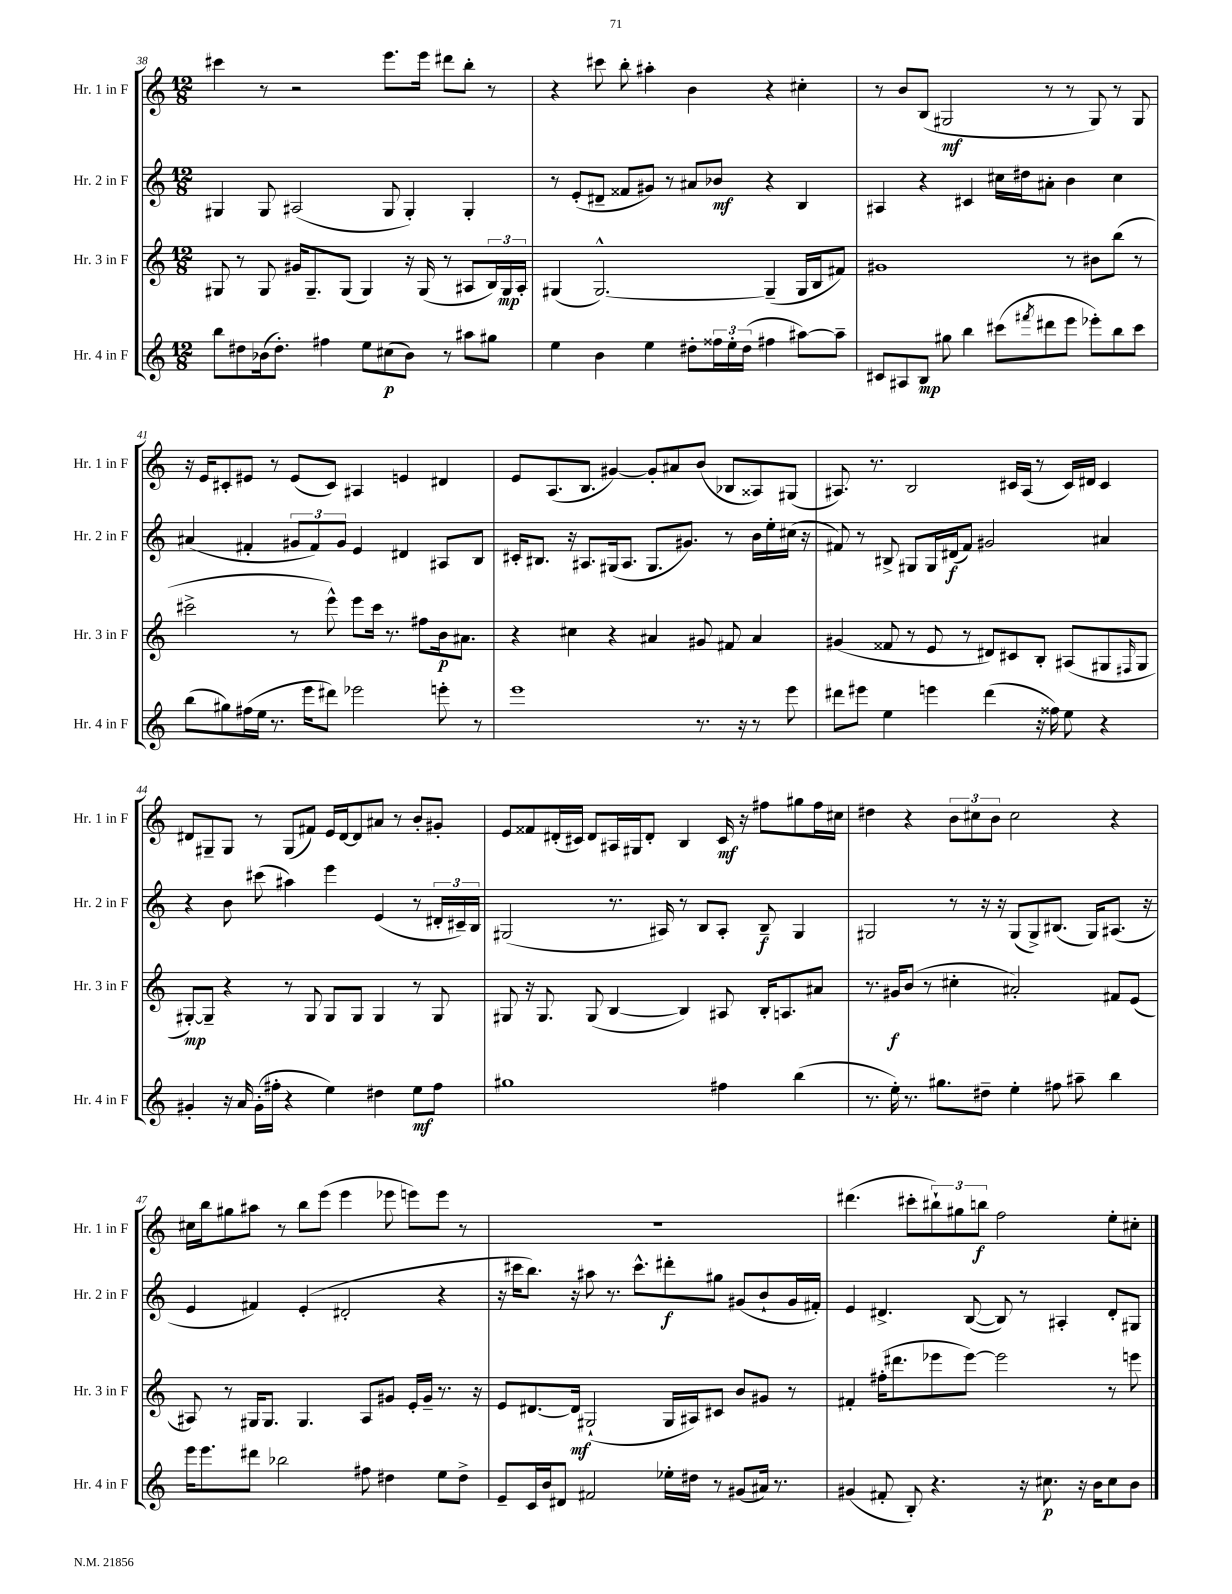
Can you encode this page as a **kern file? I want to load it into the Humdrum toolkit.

**kern	**dynam	**kern	**dynam	**kern	**dynam	**kern	**dynam
*part4	*part4	*part3	*part3	*part2	*part2	*part1	*part1
*staff4	*staff4	*staff3	*staff3	*staff2	*staff2	*staff1	*staff1
*I"Hr. 4 in F	*	*I"Hr. 3 in F	*	*I"Hr. 2 in F	*	*I"Hr. 1 in F	*
*I'Hr. 4 in F	*	*I'Hr. 3 in F	*	*I'Hr. 2 in F	*	*I'Hr. 1 in F	*
*clefG2	*	*clefG2	*	*clefG2	*	*clefG2	*
*k[]	*	*k[]	*	*k[]	*	*k[]	*
*M12/8	*	*M12/8	*	*M12/8	*	*M12/8	*
=38	=38	=38	=38	=38	=38	=38	=38
8bb\L	.	8G#X/	.	4G#X/	.	4ccc#X\	.
8dd#X\	.	8r	.	.	.	.	.
(16b-X\k	.	8G#/	.	8G#/	.	8r	.
8.dd#'\J)	.	.	.	.	.	.	.
.	.	16g#X/KL	.	(2A#X/	.	2r	.
.	.	8.G#~/	.	.	.	.	.
4ff#X\	.	.	.	.	.	.	.
.	.	(8G#/J	.	.	.	.	.
8ee\L	.	4G#/)	.	.	.	.	.
(8cc#X\	p	.	.	8G#/	.	8.eee\L	.
8b-\J)	.	16r	.	4G#'/)	.	.	.
.	.	(16G#/	.	.	.	16eee\Jk	.
8r	.	8r	.	.	.	8ddd#X\L	.
8aa#X\L	.	8A#X/L	.	4G#'/	.	8bb'\J	.
8gg#X\J	.	24B/L)	.	.	.	8r	.
.	.	24G#/	mp	.	.	.	.
.	.	24A#'/JJ	.	.	.	.	.
=39	=39	=39	=39	=39	=39	=39	=39
4ee\	.	(4G#X/	.	8r	.	4r	.
.	.	.	.	(8e'/L	.	.	.
4b\	.	[2.G#^^/)	.	8d#X~/J	.	8ccc#X\	.
.	.	.	.	8f##X/L	.	8bb'\	.
4ee\	.	.	.	8g#X/J)	.	4aa#X'\	.
.	.	.	.	8r	.	.	.
8dd#X'\L	.	.	.	8a#X/L	.	4b\	.
24ff##X\L	.	.	.	8b-X/J	mf	.	.
24ee'\	.	.	.	.	.	.	.
(24dd#\JJ	.	.	.	.	.	.	.
4ff#X\	.	(4G#~/]	.	4r	.	4r	.
[8aa#X\L)	.	16G#/LL	.	4B/	.	4cc#X'\	.
.	.	16B/J	.	.	.	.	.
8aa#~\J]	.	8f#X/J)	.	.	.	.	.
=40	=40	=40	=40	=40	=40	=40	=40
8c#X/L	.	1g#X	.	4A#X/	.	8r	.
8A#X/	.	.	.	.	.	8b/L	.
8B/J	mp	.	.	4r	.	(8B/J	.
8gg#X\	.	.	.	.	.	2G#X/	mf
4bb\	.	.	.	4c#X/	.	.	.
(8ccc#X\L	.	.	.	16cc#X\LL	.	.	.
.	.	.	.	16dd#X\J	.	.	.
8qfff#X/	.	.	.	.	.	.	.
8ddd#X\	.	.	.	8a#X'\J	.	8r	.
8eee\J	.	8r	.	4b\	.	8r	.
8eee-X'\L)	.	8b#X\L	.	.	.	8G#/)	.
8bb\	.	(8bb\J	.	4cc#\	.	8r	.
8ccc#\J	.	8r	.	.	.	8G#/	.
!!LO:LB:g=z
=41	=41	=41	=41	=41	=41	=41	=41
(8bb\L	.	2ccc#X^\	.	(4a#X/	.	16r	.
.	.	.	.	.	.	16e/KL	.
8gg#X\)	.	.	.	.	.	8c#X'/	.
(16ff#X\L	.	.	.	4f#X'/	.	8e#X/J	.
16ee\JJ	.	.	.	.	.	.	.
8.r	.	.	.	.	.	8r	.
.	.	8r	.	12g#X/L	.	(8e#/L	.
16eee\KL	.	.	.	.	.	.	.
.	.	.	.	12f#/)	.	.	.
8ddd#X\J)	.	8eee^^\)	.	.	.	8c#/J)	.
.	.	.	.	12g#/J	.	.	.
2eee-X\	.	8eee\L	.	4e/	.	4A#X/	.
.	.	16ccc#\Jk	.	.	.	.	.
.	.	8.r	.	.	.	.	.
.	.	.	.	4d#X/	.	4en/	.
.	.	8ff#X\L	.	.	.	.	.
8eeen'\	.	16b\k	p	8A#X/L	.	4d#X/	.
.	.	8.a#X\J	.	.	.	.	.
8r	.	.	.	8B/J	.	.	.
=42	=42	=42	=42	=42	=42	=42	=42
1eee	.	4r	.	16c#X'/KL	.	8e/L	.
.	.	.	.	8.B#X/J	.	.	.
.	.	.	.	.	.	(8.A/	.
.	.	4cc#X\	.	16r	.	.	.
.	.	.	.	8.A#X/L	.	8.B/J	.
.	.	4r	.	(16G#X/k	.	[4g#X/)	.
.	.	.	.	8.A#/J	.	.	.
.	.	4a#X/	.	8.G#/L	.	8g#'/L]	.
.	.	.	.	.	.	8a#X/	.
.	.	.	.	8.g#X/J)	.	.	.
8.r	.	8g#X/	.	.	.	(8b/J	.
.	.	8f#X/	.	8r	.	8B-X/L	.
16r	.	.	.	.	.	.	.
8r	.	4a#/	.	16b\LL	.	8A##X/)	.
.	.	.	.	16ee'\	.	.	.
8eee\	.	.	.	(16cc#X\JJ	.	(8G#X/J	.
.	.	.	.	16r	.	.	.
=43	=43	=43	=43	=43	=43	=43	=43
8ddd#X\L	.	(4g#X/	.	8f#X/)	.	8.A#X/)	.
8eee#X\J	.	.	.	8r	.	.	.
.	.	.	.	.	.	8.r	.
4ee\	.	8f##X/	.	8B#X^/	.	.	.
.	.	8r	.	8G#X/L	.	2B/	.
4eeen\	.	8e/	.	16G#/L	.	.	.
.	.	.	.	(16d#X/J	f	.	.
.	.	8r	.	8f#/J)	.	.	.
(4ddd#\	.	8d#X/L)	.	2g#X/	.	.	.
.	.	8c#X/	.	.	.	16c#X/LL	.
.	.	.	.	.	.	(16A#/JJ	.
16r	.	8B'/J	.	.	.	8r	.
16ff##X\)	.	.	.	.	.	.	.
8ee\	.	(8A#X/L	.	.	.	16c#/LL)	.
.	.	.	.	.	.	16d#X/JJ	.
4r	.	8G#X/	.	4a#X/	.	4c#/	.
.	.	16qqF#X/	.	.	.	.	.
.	.	8G#/J	.	.	.	.	.
!!LO:LB:g=z
=44	=44	=44	=44	=44	=44	=44	=44
4g#X'/	.	[8G#X'/L)	mp	4r	.	8d#X/L	.
.	.	8G#~/J]	.	.	.	8G#X~/	.
16r	.	4r	.	8b\	.	8G#/J	.
16a/	.	.	.	.	.	.	.
(16g#'\LL	.	.	.	(8ccc#X\	.	8r	.
16ff#X'\JJ	.	.	.	.	.	.	.
4r	.	8r	.	4aa#X\)	.	(8G#/L	.
.	.	8G#/	.	.	.	8f#X/J)	.
4ee\)	.	8G#/L	.	4eee\	.	16e/LL	.
.	.	.	.	.	.	[16d#/J	.
.	.	8G#/J	.	.	.	8d#/]	.
4dd#X\	.	4G#/	.	(4e/	.	8a#X/J	.
.	.	.	.	.	.	8r	.
8ee\L	mf	8r	.	8r	.	8b'/L	.
8ff#\J	.	8G#/	.	24d#X'/LL	.	8g#X'/J	.
.	.	.	.	24c#X~/)	.	.	.
.	.	.	.	24B/JJ	.	.	.
=45	=45	=45	=45	=45	=45	=45	=45
1gg#X	.	8G#X/	.	(2G#X/	.	8e/L	.
.	.	16r	.	.	.	8f##X/	.
.	.	8.G#/	.	.	.	.	.
.	.	.	.	.	.	(16d#X'/L	.
.	.	.	.	.	.	16c#X/JJ)	.
.	.	(8G#/	.	.	.	8d#/L	.
.	.	[4B/	.	8.r	.	16A#X/L	.
.	.	.	.	.	.	16G#X/J	.
.	.	.	.	.	.	8d#'/J	.
.	.	.	.	16A#X/)	.	.	.
.	.	4B/])	.	8r	.	4B/	.
.	.	.	.	8B/L	.	.	.
4ff#X\	.	8A#X/	.	8A#'/J	.	16c#/	mf
.	.	.	.	.	.	16r	.
.	.	16B'/KL	.	8B~/	f	8ff#X\L	.
.	.	8.An/	.	.	.	.	.
(4bb\	.	.	.	4G#/	.	8gg#X\	.
.	.	8a#X/J	.	.	.	16ff#\L	.
.	.	.	.	.	.	16cc#X\JJ	.
=46	=46	=46	=46	=46	=46	=46	=46
8.r	.	8.r	.	2G#X/	.	4dd#X\	.
16ee'\)	.	16g#X/KL	f	.	.	.	.
8.r	.	(8b/J	.	.	.	4r	.
.	.	8r	.	.	.	.	.
8.gg#X\L	.	.	.	.	.	.	.
.	.	4cc#X'\	.	8r	.	12b\L	.
.	.	.	.	.	.	12cc#X\	.
8dd#X~\J	.	.	.	16r	.	.	.
.	.	.	.	.	.	12b\J	.
.	.	.	.	16r	.	.	.
4ee'\	.	2a#X'/)	.	(8G#/L	.	2cc#\	.
.	.	.	.	8G#^/)	.	.	.
8ff#X\	.	.	.	(8.B#X/J	.	.	.
8aa#X~\	.	.	.	.	.	.	.
.	.	.	.	16G#/KL)	.	.	.
4bb\	.	8f#X/L	.	(8.A#X/J	.	4r	.
.	.	(8e/J	.	.	.	.	.
.	.	.	.	16r	.	.	.
!!LO:LB:g=z
=47	=47	=47	=47	=47	=47	=47	=47
16eee\KL	.	8A#X/)	.	4e/	.	16cc#X\LL	.
8.eee\	.	.	.	.	.	16bb\J	.
.	.	8r	.	.	.	8gg#X\	.
8ddd#X\J	.	16G#X/KL	.	4f#X/)	.	8aa#X\J	.
.	.	8.G#/J	.	.	.	.	.
2bb-X\	.	.	.	.	.	8r	.
.	.	4.G#/	.	(4e'/	.	8bb\L	.
.	.	.	.	.	.	(8eee\J	.
.	.	.	.	2d#X'/	.	4eee\	.
8ff#X\	.	8A#/L	.	.	.	.	.
4dd#X\	.	8g#X/J	.	.	.	8eee-X\	.
.	.	16e'/LL	.	.	.	8eeen\L)	.
.	.	16g#~/JJ	.	.	.	.	.
8ee\L	.	8.r	.	4r	.	8eee\J	.
8dd#^\J	.	.	.	.	.	8r	.
.	.	16r	.	.	.	.	.
=48	=48	=48	=48	=48	=48	=48	=48
8e~/L	.	8e/L	.	16r	.	1.r	.
.	.	.	.	16ccc#X\KL	.	.	.
16c/L	.	[8.d#X/	.	8.bb\J)	.	.	.
16b/J	.	.	.	.	.	.	.
8d#X/J	.	.	.	.	.	.	.
.	.	16d#/Jk]	mf	16r	.	.	.
2f#X/	.	(2G#X`/	.	8aa#X\	.	.	.
.	.	.	.	8.r	.	.	.
.	.	.	.	8.ccc#^^\L	.	.	.
16ee-X'\LL	.	16G#/LL	.	8ddd#X'\	f	.	.
16dd#X\JJ	.	16A#X/J)	.	.	.	.	.
8r	.	8c#X/J	.	8gg#X\J	.	.	.
(8g#X/L	.	8b/L	.	(8g#X/L	.	.	.
16a#X/Jk)	.	8g#X/J	.	8b`/	.	.	.
8.r	.	.	.	.	.	.	.
.	.	8r	.	16g#/L	.	.	.
.	.	.	.	16f#X'/JJ)	.	.	.
=49	=49	=49	=49	=49	=49	=49	=49
(4g#X/	.	4f#X'/	.	4e/	.	(4.ddd#X\	.
8f#X'/	.	(16ff#X'\KL	.	4.d#X^/	.	.	.
.	.	8.ddd#X\	.	.	.	.	.
8B'/)	.	.	.	.	.	8ccc#X'\L	.
4.r	.	8eee-X\	.	.	.	12bb#X`\)	.
.	.	.	.	.	.	12gg#X\	.
.	.	[8eee-\J)	.	([8B/	.	.	.
.	.	.	.	.	.	12bbn\J	f
.	.	2eee-\]	.	8B/])	.	2ff\	.
16r	.	.	.	8r	.	.	.
8.cc#X\	p	.	.	.	.	.	.
.	.	.	.	4A#X'/	.	.	.
16r	.	.	.	.	.	.	.
16b\KL	.	.	.	.	.	.	.
8cc#\	.	8r	.	8d#'/L	.	8ee'\L	.
8b\J	.	8eeen\	.	8G#X/J	.	8cc#X'\J	.
==	==	==	==	==	==	==	==
*-	*-	*-	*-	*-	*-	*-	*-
